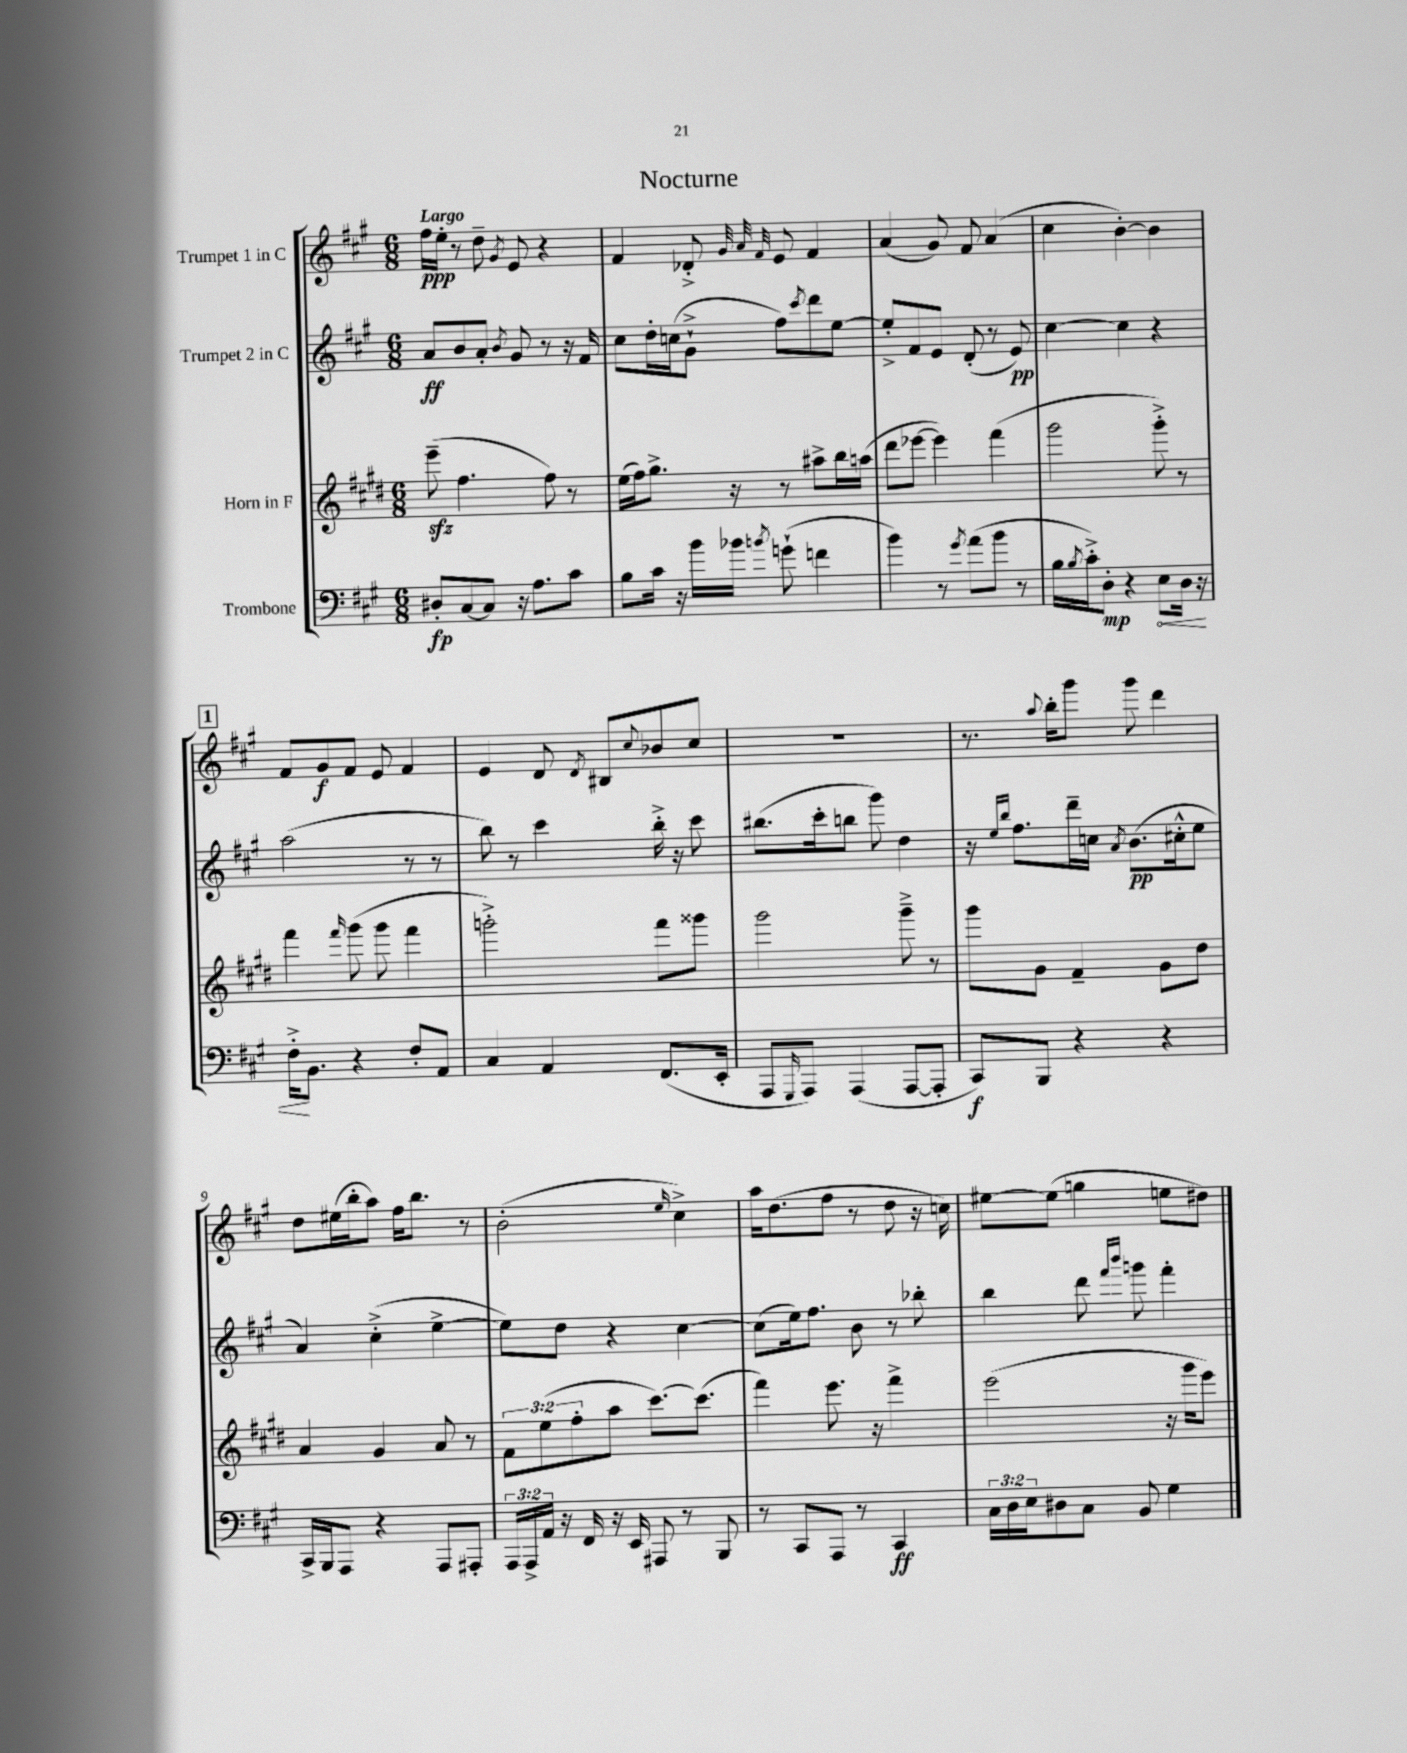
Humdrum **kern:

**kern	**dynam	**kern	**kern	**dynam	**kern	**dynam
*part4	*part4	*part3	*part2	*part2	*part1	*part1
*staff4	*staff4	*staff3	*staff2	*staff2	*staff1	*staff1
*I"Trombone	*	*I"Horn in F	*I"Trumpet 2 in C	*	*I"Trumpet 1 in C	*
*clefF4	*	*clefG2	*clefG2	*	*clefG2	*
*k[f#c#g#]	*	*k[f#c#g#d#]	*k[f#c#g#]	*	*k[f#c#g#]	*
*M6/8	*	*M6/8	*M6/8	*	*M6/8	*
=1	=1	=1	=1	=1	=1	=1
!	!	!	!	!	!LO:TX:a:B:t=Largo	!
8D#X'/L	fp	(8eeezz~\	8a/L	ff	16ff#\LL	ppp
.	.	.	.	.	16ee'\JJ	.
[8C#/	.	4.ff#\	8b/	.	8r	.
8C#/J]	.	.	8a'/J	.	8dd~\	.
.	.	.	8qb/	.	8qg#/	.
16r	.	.	8g#/	.	8e/	.
8.A\L	.	.	.	.	.	.
.	.	8ff#\)	8r	.	4r	.
8c#\J	.	8r	16r	.	.	.
.	.	.	16f#/	.	.	.
=2	=2	=2	=2	=2	=2	=2
8B\L	.	(16ee\LL	8cc#\L	.	4f#/	.
.	.	16ff#\J)	.	.	.	.
16c#\Jk	.	8.gg#^\J	16dd'\L	.	.	.
16r	.	.	(16ccn\J	.	.	.
16b\LL	.	.	8g#`^\J	.	8d-X'^/	.
16b-X\JJ	.	16r	.	.	.	.
.	.	.	.	.	32qqg#/	.
.	.	.	.	.	32qqa/	.
8qbn/	.	.	.	.	32qqf#/	.
(8gn`\	.	8r	8ff#\L)	.	8e/	.
.	.	.	8qccc#/	.	.	.
4fn\	.	8aa#X^\L	8ddd\	.	4f#/	.
.	.	16bb\L	[8ee\J	.	.	.
.	.	(16aan\JJ	.	.	.	.
=3	=3	=3	=3	=3	=3	=3
4b\)	.	8ddd#\L	8ee'^/L]	.	(4a/	.
.	.	[8eee-X\J	8f#/	.	.	.
8r	.	4eee-\])	8e/J	.	8g#/)	.
8qg#/	.	.	.	.	.	.
(8a\L	.	.	(8d'/	.	8f#/	.
8b\J	.	(4fff#\	8r	.	(4a/	.
8r	.	.	8e/)	pp	.	.
=4	=4	=4	=4	=4	=4	=4
16B\LL	.	2ggg#\	[4cc#\	.	4cc#\	.
8qB/	.	.	.	.	.	.
16c#'^\J)	.	.	.	.	.	.
8D'\J	mp	.	.	.	.	.
4r	.	.	4cc#\]	.	[4b'\)	.
!	!LO:HP:b	!	!	!	!	!
8E\L	<	8ggg#'^\)	4r	.	4b\]	.
16D\Jk	.	8r	.	.	.	.
16r	.	.	.	.	.	.
!!LO:LB:g=z
!!LO:REH:place=s1:t=1
=5	=5	=5	=5	=5	=5	=5
16F#'^\KL	.	4fff#\	(2aa\	.	8f#/L	.
8.BB\J	[	.	.	.	.	.
.	.	.	.	.	8g#/	f
.	.	16qqfff#/	.	.	.	.
4r	.	(8ggg#\	.	.	8f#/J	.
.	.	8ggg#\	.	.	8e/	.
8F#'/L	.	4fff#\	8r	.	4f#/	.
8AA/J	.	.	8r	.	.	.
=6	=6	=6	=6	=6	=6	=6
4C#/	.	2gggn'^\)	8bb\)	.	4e/	.
.	.	.	8r	.	.	.
4AA/	.	.	4ccc#\	.	8d/	.
.	.	.	.	.	8qd/	.
.	.	.	.	.	8B#X/L	.
.	.	.	.	.	8qqcc#/	.
(8.FF#/L	.	8fff#\L	16bb'^\	.	8b-X/	.
.	.	.	16r	.	.	.
.	.	8ggg##X\J	8ccc#\	.	8cc#/J	.
16EE'/Jk	.	.	.	.	.	.
=7	=7	=7	=7	=7	=7	=7
8AAA/L	.	2ggg#\	(8.bb#X\L	.	2.r	.
16qqGGG#/	.	.	.	.	.	.
8AAA/J)	.	.	.	.	.	.
.	.	.	16ccc#'\k	.	.	.
(4AAA/	.	.	8bbn\J	.	.	.
.	.	.	8ggg#\)	.	.	.
[8AAA/L	.	8ggg#~^\	4dd\	.	.	.
8AAA'/J]	.	8r	.	.	.	.
=8	=8	=8	=8	=8	=8	=8
8CC#/L)	f	8ggg#\L	16r	.	8.r	.
.	.	.	16qqee/LL	.	.	.
.	.	.	16qqbb/JJ	.	.	.
.	.	.	8.ff#\L	.	.	.
8BBB/J	.	8g#\J	.	.	.	.
.	.	.	.	.	8qqaa/	.
.	.	.	.	.	16bb'\KL	.
4r	.	4f#~/	16ddd~\L	.	8ggg#\J	.
.	.	.	16ccn\JJ	.	.	.
.	.	.	8qa/	.	.	.
.	.	.	(8.b\L	pp	8ggg#\	.
4r	.	8g#\L	.	.	4ddd\	.
.	.	.	16cc#X'^^\k	.	.	.
.	.	8dd#\J	8ee\J	.	.	.
!!LO:LB:g=z
=9	=9	=9	=9	=9	=9	=9
16CC#^/LL	.	4a/	4a/)	.	8dd\L	.
16BBB/J	.	.	.	.	.	.
8AAA/J	.	.	.	.	(16ee#X\L	.
.	.	.	.	.	16bb'\J	.
4r	.	4g#/	(4cc#'^\	.	8aa\J)	.
.	.	.	.	.	16ff#\KL	.
.	.	.	.	.	8.bb\J	.
8AAA/L	.	8a/	[4ee^\	.	.	.
8AAA#X'/J	.	8r	.	.	8r	.
=10	=10	=10	=10	=10	=10	=10
24AAA/LL	.	12f#\L	8ee\L])	.	(2b'\	.
24AAA^/	.	.	.	.	.	.
24AA/JJ	.	(12ee\	.	.	.	.
16r	.	.	8dd\J	.	.	.
.	.	12ff#'\	.	.	.	.
16FF#/	.	.	.	.	.	.
16r	.	8aa\J	4r	.	.	.
16EE/	.	.	.	.	.	.
8AAA#X/	.	[8.ccc#\L)	.	.	.	.
.	.	.	.	.	16qqee/	.
8r	.	.	[4cc#\	.	4cc#^\)	.
.	.	(8.ccc#\J]	.	.	.	.
8BBB/	.	.	.	.	.	.
=11	=11	=11	=11	=11	=11	=11
8r	.	4fff#\)	(8cc#\L]	.	16aa\KL	.
.	.	.	.	.	(8.dd\	.
8CC#/L	.	.	16ee\k)	.	.	.
.	.	.	8.ff#\J	.	.	.
8AAA/J	.	8.eee\	.	.	8ff#\J	.
8r	.	.	8b\	.	8r	.
.	.	16r	.	.	.	.
4CC#/	ff	4fff#^\	8r	.	8dd\	.
.	.	.	8bb-X'\	.	16r	.
.	.	.	.	.	16ccn\)	.
=12	=12	=12	=12	=12	=12	=12
24C#\LL	.	(2eee\	4bb\	.	[8ee#X\L	.
24D\	.	.	.	.	.	.
24E\J	.	.	.	.	.	.
8D#X\	.	.	.	.	(8ee#\J]	.
8C#\J	.	.	8ddd\	.	4ggn\	.
.	.	.	16qqfff#/LL	.	.	.
.	.	.	16qqbbb/JJ	.	.	.
8BB/	.	.	8gggn\	.	.	.
4G#\	.	16r	4fff#'\	.	8een\L	.
.	.	16ggg#\KL	.	.	.	.
.	.	8eee\J)	.	.	8dd#X\J)	.
==	==	==	==	==	==	==
*-	*-	*-	*-	*-	*-	*-
